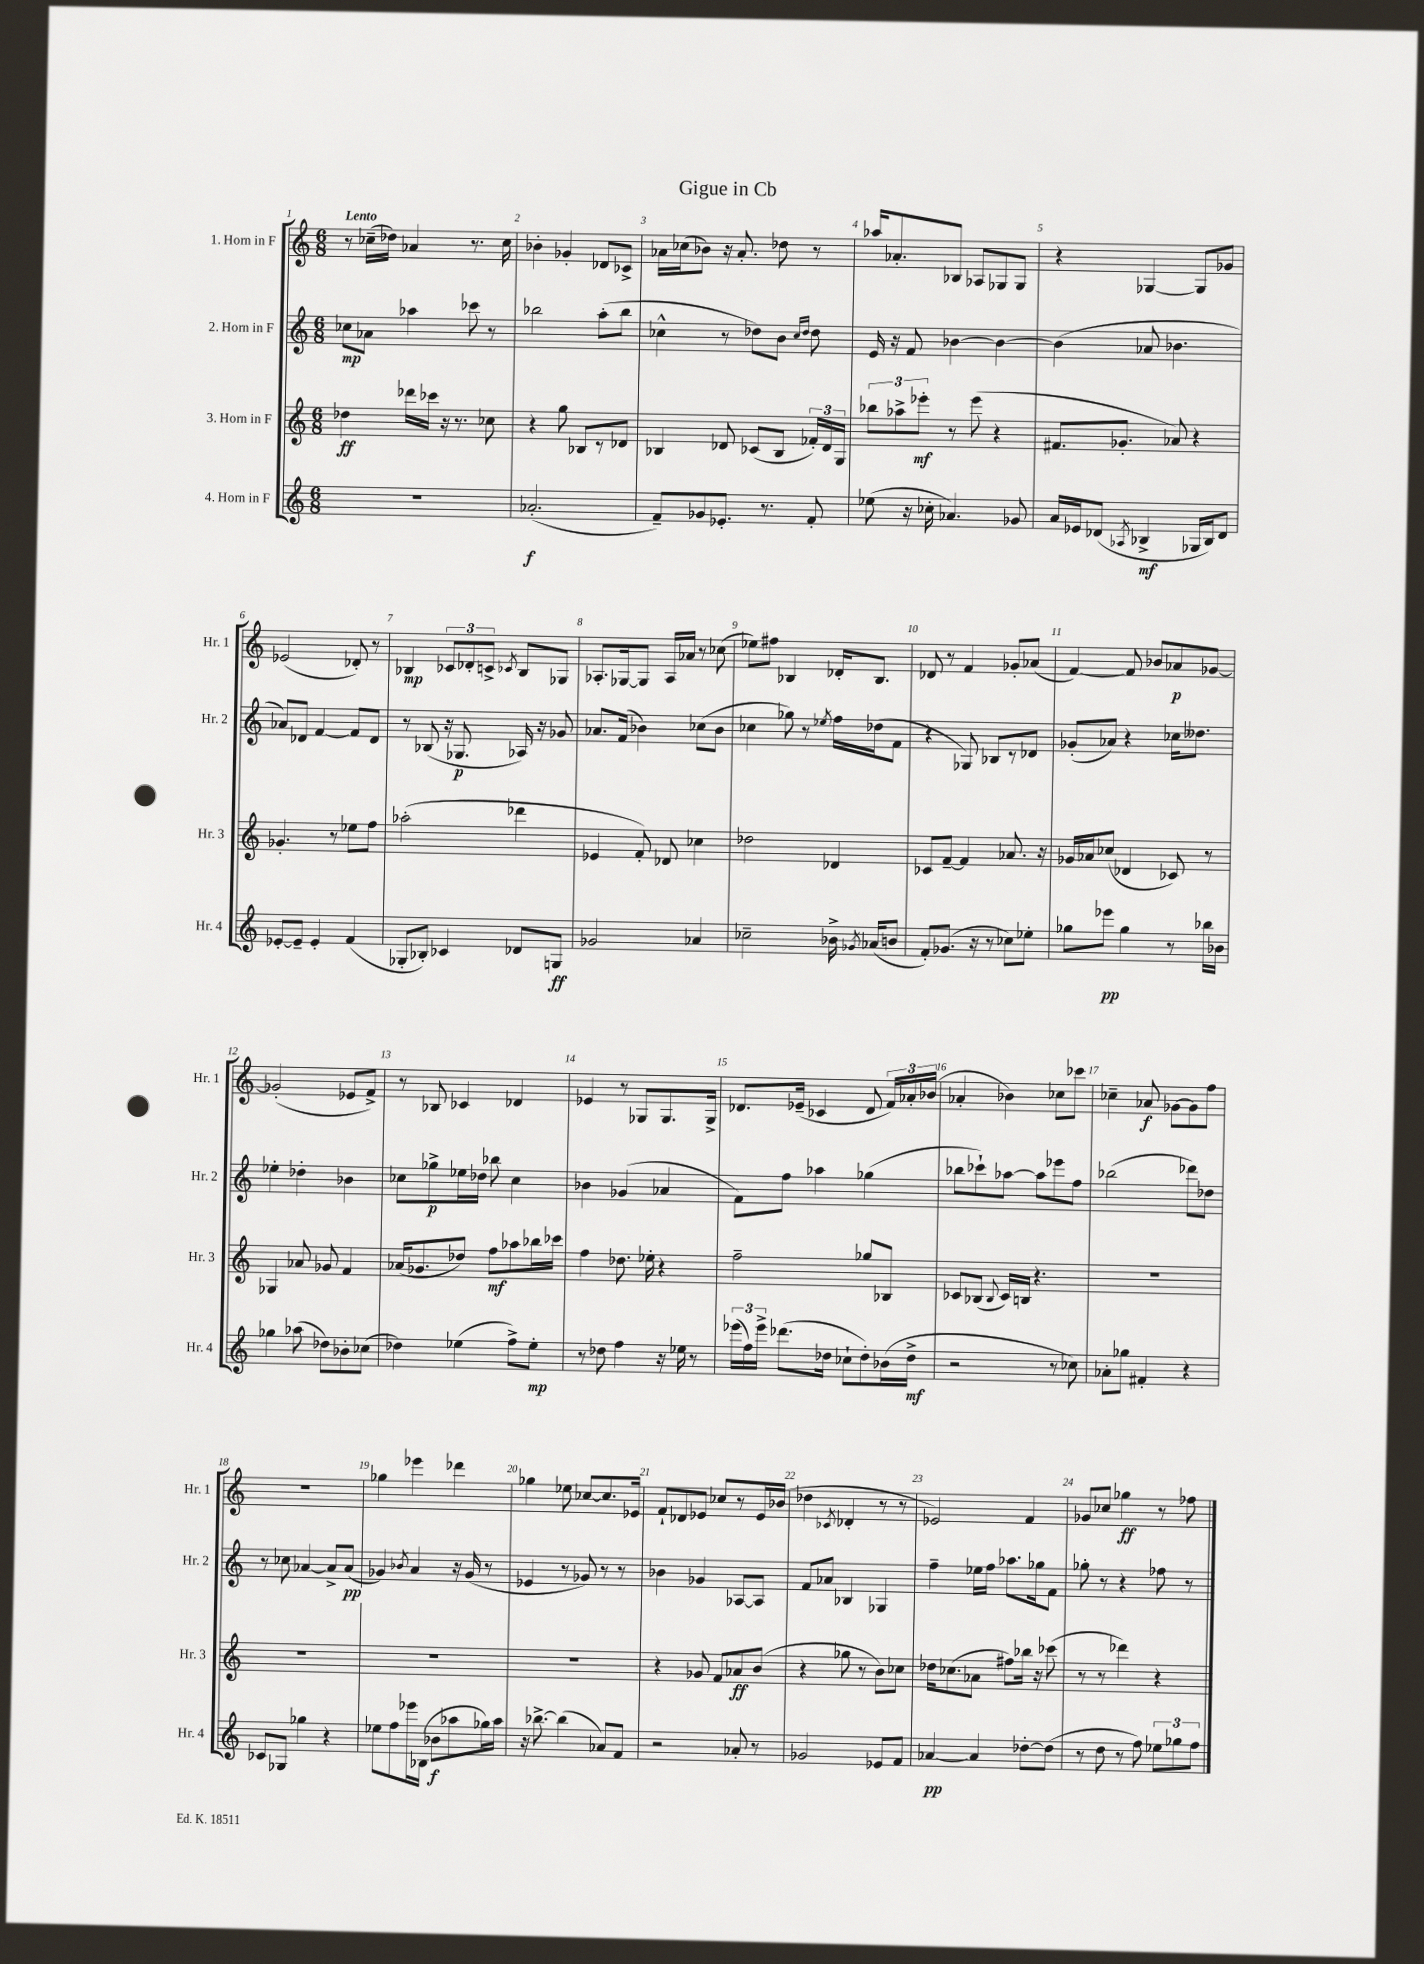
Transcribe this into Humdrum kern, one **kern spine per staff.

**kern	**kern	**kern	**kern
*staff4	*staff3	*staff2	*staff1
*clefG2	*clefG2	*clefG2	*clefG2
*k[]	*k[]	*k[]	*k[]
*M6/8	*M6/8	*M6/8	*M6/8
2.r	4dd-	8cc-	8r
.	.	8a-	(16cc-~
.	.	.	16dd-)
.	16ddd-	4aa-	4a-
.	16ccc-	.	.
.	16r	.	.
.	8.r	.	.
.	.	8ccc-	8.r
.	8cc-	8r	.
.	.	.	16cc-
=	=	=	=
(2.a-'	4r	2bb-	4b-'
.	8gg	.	4g-'
.	8B-	.	.
.	8r	(8aa'	8d-
.	8d-	8bb-	8c-^
=	=	=	=
8f~)	4B-	4cc-^^	16a-
.	.	.	(16cc-
8g-	.	.	8b-)
8.e-'	8d-	8r	16r
.	.	.	8.a-'
.	(8c-	8dd-)	.
8.r	.	.	.
.	8B-	8b	8dd-
.	.	16qqcc-	.
.	.	16qqdd-	.
8f'	24f-')	8dd-	8r
.	24d-	.	.
.	24G	.	.
=	=	=	=
(8ee-	12bb-	16e	16aa-
.	.	16r	8.a-'
.	12aa-^	.	.
16r	.	8f	.
.	12eee-'	.	.
16cc-'	.	.	.
4.a-)	8r	[4b-	8B-
.	(8eee-	.	8A-
.	4r	4b-_	8G-
8g-	.	.	8G-
=	=	=	=
16a	8.f#	(4b-]	4r
16e-	.	.	.
(8d-	.	.	.
.	8.g-'	.	.
8qA-	.	.	.
4B-^	.	8a-	[4G-
.	8a-)	4.b-	.
16G-	4r	.	8G-]
16B-)	.	.	.
8d-	.	.	8g-
=	=	=	=
[8e-'	4.g-'	8a-)	(2e-
8e-~]	.	8d-	.
4e-'	.	[4f	.
.	8r	.	.
(4f	8ee-	8f]	8d-')
.	8ff	8d-	8r
=	=	=	=
8G-'	(2aa-'	8r	4B-
8B-')	.	(8B-	.
4c-	.	16r	12c-
.	.	8.G-	.
.	.	.	12d-'
.	.	.	12c^
.	.	.	8qc-
8d-	4ddd-	16A-)	8B-
.	.	16r	.
8G	.	8g-	8G-
=	=	=	=
2g-	4e-	8.a-	8.A-'
.	.	(16f	[16G-
.	8f')	4b-)	8G-]
.	8d-	.	16A-
.	.	.	16a-
4a-	4cc-	(8cc-	8r
.	.	8b-	(8cc-
=	=	=	=
2cc-~	2dd-	4cc-	8ee-)
.	.	.	8ff#
.	.	8gg-)	4B-
.	.	8r	.
.	.	8qee-	.
16b-^	4d-	16ff	16d-'
8qg-	.	.	.
(16a-	.	(16dd-	8.B-
8b	.	8f	.
=	=	=	=
8f')	8c-	4r	8d-
(8.g-	[8f~	.	8r
.	4f]	8G-)	4f
16r	.	.	.
8r	.	8B-	.
8cc-)	8.a-	8r	8g-'
8ee-'	.	8d-	(8a-
.	16r	.	.
=	=	=	=
8gg-	16g-	(8g-'	[4f)
.	16a-	.	.
8eee-	(8cc-	8a-)	.
4gg-	4d-	4r	8f]
.	.	.	8b-
8r	8c-)	16cc-	8a-
.	.	8.dd--	.
16bb-	8r	.	[8g-
16b-	.	.	.
=	=	=	=
4gg-	4G-	4ee-'	(2g-']
(8aa-	8a-	4dd-'	.
8dd-)	8g-	.	.
8b-'	4f	4b-	8e-
(8cc-	.	.	8f^)
=	=	=	=
4dd-)	(16a-	8cc-	8r
.	8.g-	.	.
.	.	8gg-^	8B-
(4ee-	8dd-)	16ee-	4c-
.	.	16dd-	.
.	8ff	8bb-	.
8ff^)	8aa-	4cc-	4d-
8ee-'	16bb-	.	.
.	16ccc-	.	.
=	=	=	=
8r	4ff	4b-	4e-
8dd-	.	.	.
4ff	8.dd-	(4g-	8r
.	.	.	8G-
.	16ee-'	.	.
16r	4r	4a-	8.G-
16ee-	.	.	.
8r	.	.	.
.	.	.	16G-^
=	=	=	=
(24eee-	2ff~	8f)	8.d-
24ff)	.	.	.
24eee-^	.	.	.
(8.ddd-	.	8ff	.
.	.	.	(16e-~
.	.	4aa-	4c-
16dd-	.	.	.
8cc-`	.	.	.
8dd-')	8gg-	(4gg-	8d-
(16b-	8B-	.	24f)
.	.	.	24a-'
16dd-^	.	.	.
.	.	.	(24b-
=	=	=	=
2r	8c-	8bb-	4a-'
.	(8B-	8ccc-`)	.
.	8qqB-	.	.
.	16c-)	[8aa-	4b-)
.	16B	.	.
.	4.r	8aa-]	.
8r	.	8eee-	8cc-
8cc-)	.	8ff	8ccc-
=	=	=	=
8a-'	2.r	(2bb-	4cc-~
8gg-	.	.	.
4f#'	.	.	8a-
.	.	.	[8g-
4r	.	8ddd-)	8g-]
.	.	8dd-	8ff
=	=	=	=
8c-	2.r	8r	2.r
8G-	.	8cc-	.
4gg-	.	[4a-	.
4r	.	8a-^]	.
.	.	(8a-	.
=	=	=	=
8ee-	2.r	4g-)	4gg-
8ff	.	.	.
.	.	8qb-	.
16eee-	.	4a	4eee-
(16B-	.	.	.
8b-	.	.	.
8aa-	.	16r	4ddd-
.	.	(16g-	.
16gg-)	.	8r	.
16aa-	.	.	.
=	=	=	=
16r	2.r	4e-	4gg-
[8.bb-^	.	.	.
(4bb-]	.	8r	8ee-
.	.	8g-)	[8cc-
8a-)	.	8r	8.cc-]
8f	.	8r	.
.	.	.	16e-
=	=	=	=
2r	4r	4b-	8f`
.	.	.	8d-
.	8g-	4g-	8e-
.	8f	.	8cc-
8a-'	8a-	[8A-	8r
8r	(8b	8A-]	16e-
.	.	.	(16b-
=	=	=	=
2g-	4r	8f	4dd-
.	.	8a-	.
.	.	.	8qc-
.	8gg-	4B-	4d-'
.	8r	.	.
8e-	8b)	4G-	8r
8f	8cc-	.	8r
=	=	=	=
[4a-	16dd-	4ff~	2e-)
.	(8.cc-	.	.
4a-]	8a-	16ee-	.
.	.	16ff	.
.	8ff#)	8.aa-	.
[8dd-'	16bb-	.	4f
.	16r	16gg-	.
(8dd-]	(8ccc-	8f	.
=	=	=	=
8r	8r	8gg-'	8g-
8dd	8r	8r	8cc-
8r	4ddd-)	4r	4gg-
8ff)	.	.	.
12ee-	4r	8ff-	8r
12gg-	.	.	.
.	.	8r	8ff-
12ff	.	.	.
==	==	==	==
*-	*-	*-	*-
